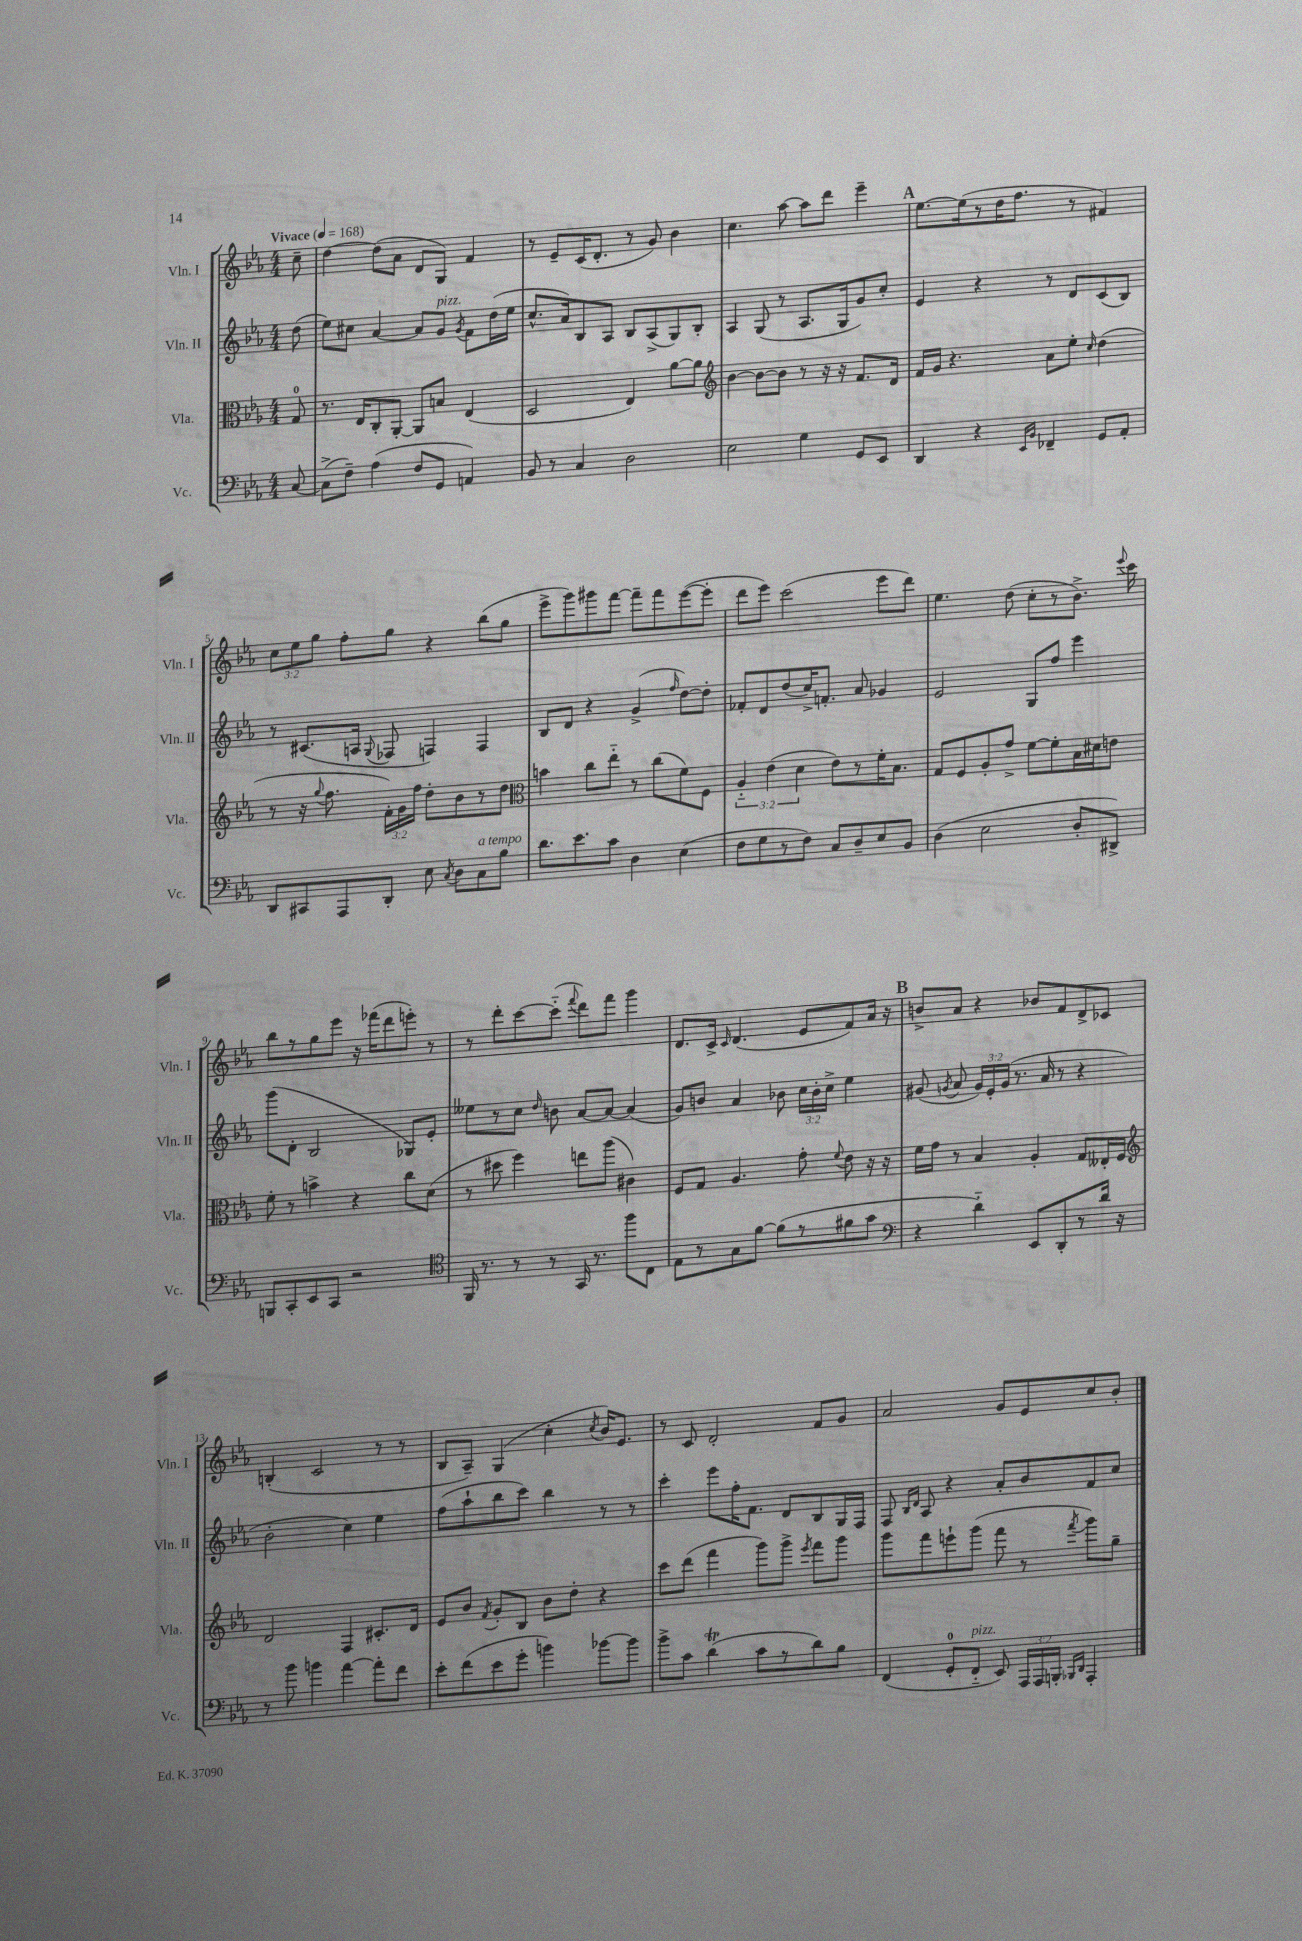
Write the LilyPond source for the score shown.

<<
\new StaffGroup <<
\new Staff = "s0" \with { instrumentName = "Vln. I" shortInstrumentName = "Vln. I" } {
    \clef treble \key ees \major \numericTimeSignature \time 4/4 \override Staff.TupletNumber.text = #tuplet-number::calc-fraction-text \partial 8 \tempo "Vivace" 4 = 168
    \autoBeamOff c''8-- |
    d''4~ d''8[( aes'8] d'8[ g8]) f'4 |
    r8 ees'8[-- c'16( d'8.]-. r8 g'8) bes'4 |
    c''4. aes''8~ aes''8[ d'''8] ees'''4-- |
    \mark \markup { \bold "A" } ees''8.[~ ees''16( r8 d''16 f''8.] r8 fis'4) |
    \tuplet 3/2 { c''8[ ees''8 g''8] } f''8[-. g''8] r4 bes''8[( g''8] |
    ees'''8[-> g'''8) gis'''8 f'''8]~ f'''8[-- f'''8 ees'''8~( ees'''8]-. |
    d'''8[ ees'''8]) c'''2( ees'''8[ d'''8]) |
    ees''4. d''8( c''8[-. r8 bes'8.]->) \appoggiatura { ees'''8 } c'''16 |
    bes''8[ r8 g''8 ees'''8] r16 fes'''16[( d'''8 e'''8]-.) r8 |
    r8 d'''8[-. c'''8~ c'''8]-_( \appoggiatura { f'''8 } d'''8[) f'''8] g'''4 |
    d'8.[ c'16]-> \grace { c'16 } d'4.( ees'8[ f'8) aes'16] r16 |
    \mark \markup { \bold "B" } b'8[-> aes'8] r4 bes'8[ f'8 d'8-> ces'8] |
    b4-.( c'2 r8 r8 |
    bes8[ aes8]--) g4( c''4-. \acciaccatura { c''8 } bes'16[) ees'8.] |
    r8 c'8 d'2-. f'8[ g'8] |
    aes'2 g'8[ ees'8 c''8 bes'8]-. \bar "|." |
}
\new Staff = "s1" \with { instrumentName = "Vln. II" shortInstrumentName = "Vln. II" } {
    \clef treble \key ees \major \numericTimeSignature \time 4/4 \override Staff.TupletNumber.text = #tuplet-number::calc-fraction-text \partial 8
    \autoBeamOff d''8( |
    ees''8[) cis''8] aes'4~ aes'8[ g'8]^\markup { \italic "pizz." } \acciaccatura { g'8 } f'8[ d''16( ees''16] |
    c''8.[-^ aes'16) bes8 aes8] bes8[ aes8->( g8) bes8]-. |
    aes4 g8( r8 aes8.[ g16 g'8) c''8]-. |
    \mark \markup { \bold "A" } ees'4 r4 r8 d'8[ c'8( bes8]) |
    r8 cis'8.[( a16] \appoggiatura { g8 } fes8 f4) f4 |
    bes8[ d'8] r4 g'4->( \grace { f''16 } d''8[~) d''8]-. |
    fes'8[-. d'8 d''8( c''16->) f'8.]-. aes'8 ges'4 |
    ees'2 g8[ f''8] ees'''4 |
    g'''8[( d'8]-. bes2 ges8[) ees'8]-. |
    eeses''8[ r8 c''8] \grace { d''16 } b'8 aes'8[~ aes'8]~ aes'4( |
    g'8[) b'8] aes'4 bes'8 \tuplet 3/2 { c''16[ bes'16-. c''16]-> } ees''4 |
    \mark \markup { \bold "B" } gis'8( \acciaccatura { g'8 } aes'8 \tuplet 3/2 { g'16[) ees'16-. g'16]( } r8. aes'16 r8 r4 |
    bes'2-. c''4) ees''4 |
    f''8[( aes''8-! bes''8 c'''8]) bes''4 r8 r8 |
    c'''4-. ees'''8[ f''16-. f'8.] d'8[ bes8 g16 f16] |
    f8 \grace { bes16[ d'16] } aes8 r4 aes'8[-. bes'8 f'8 c''8] \bar "|." |
}
\new Staff = "s2" \with { instrumentName = "Vla." shortInstrumentName = "Vla." } {
    \clef alto \key ees \major \numericTimeSignature \time 4/4 \override Staff.TupletNumber.text = #tuplet-number::calc-fraction-text \partial 8
    \autoBeamOff g8-0 |
    r8. ees16[ c8-. aes,8]~-. aes,8[ b8] ees4( |
    d2 ees4) aes'8[~ aes'8] |
    \clef treble bes'4~ bes'8[~ bes'8] r8 r16 r16 f'8.[ d'16] |
    \mark \markup { \bold "A" } f'16[ g'16] r4. aes'8[ ees''8]-. \grace { c''16 } d''4( |
    r8 r16 \appoggiatura { g''8 } f''8. \tuplet 3/2 { f'16[-.) g'16 f''16] } d''8[-. bes'8 r8 d''8] |
    \clef alto b'4 c''8[ ees''8]-_ r8 c''8[( f'8) f8] |
    \tuplet 3/2 { aes4-_ ees'4( d'4 } ees'8[) r8 f'16-. bes8.] |
    g8[ f8 aes8-. g'8]-> f'8[~ f'8-. bes16 dis'16 e'8] |
    f'8-. r8 b'4-> r4 c''8[ d'8]( |
    r8 dis''8 f''4) e''8[ aes''8]( cis'4) |
    f8[ g8] aes4. g'8-. \appoggiatura { f'8 } ees'8 r16 r16 |
    \mark \markup { \bold "B" } f'16[ g'16] r8 bes4 aes4-. g8[ eeses16-. f16] |
    \clef treble d'2 f4 cis'8.[-. d'16] |
    ees'8[ bes'8] \acciaccatura { f'8 } g'8[-. bes8] bes'8[ d''8]-. r4 |
    c'''8[ d'''8]( f'''4 g'''8[) g'''8]-> \acciaccatura { ees'''8 } f'''8[ g'''8] |
    g'''8[ f'''8 e'''8-! g'''8]( f'''8 r8 \acciaccatura { f'''8 } g'''8[) g''8]-- \bar "|." |
}
\new Staff = "s3" \with { instrumentName = "Vc." shortInstrumentName = "Vc." } {
    \clef bass \key ees \major \numericTimeSignature \time 4/4 \override Staff.TupletNumber.text = #tuplet-number::calc-fraction-text \partial 8
    \autoBeamOff c8~ |
    c8[->( f8]--) aes4( f8[ g,8] a,4) |
    bes,8 r8 c4 d2 |
    ees2 g4 g,8[ ees,8] |
    \mark \markup { \bold "A" } d,4 r4 \grace { ees,16[ bes,16] } fes,4-- g,8[ aes,8]-. |
    d,8[ cis,8 aes,,8 d,8]-. ees8 \acciaccatura { c8 } d8[ c8^\markup { \italic "a tempo" } bes8] |
    d'8.[ ees'8. c'8] d4 ees4( |
    f8[ g8 r8 f8]) c8[ d8-- ees8 bes,8] |
    d4( ees2 d8[-. dis,8]->) |
    b,,8[ c,8-. ees,8 c,8] r2 |
    \clef tenor f,16 r8. r8 r8 g,16 r8. f''8[ c8] |
    ees8[ r8 g8 f'8]~ f'8[( r8 fis'8 g'8] |
    \mark \markup { \bold "B" } \clef bass r4 d'4-_) ees,8[ d,8-. r8 d'16] r16 |
    r8 bes'8 b'4 aes'4~ aes'8[-. f'8] |
    ees'8[-. f'8( ees'8 g'8]-. b'4) bes'8[~ bes'8] |
    bes'8[-> c'8] d'4\trill( c'8[ r8 d'8) bes8] |
    f,4( g,8[-0-. f,8]-_^\markup { \italic "pizz." } ees,8) \tuplet 3/2 { aes,,16[ aes,,16 b,,16]-. } \grace { bes,,16[ d,16] } aes,,4-. \bar "|." |
}
>>
>>
